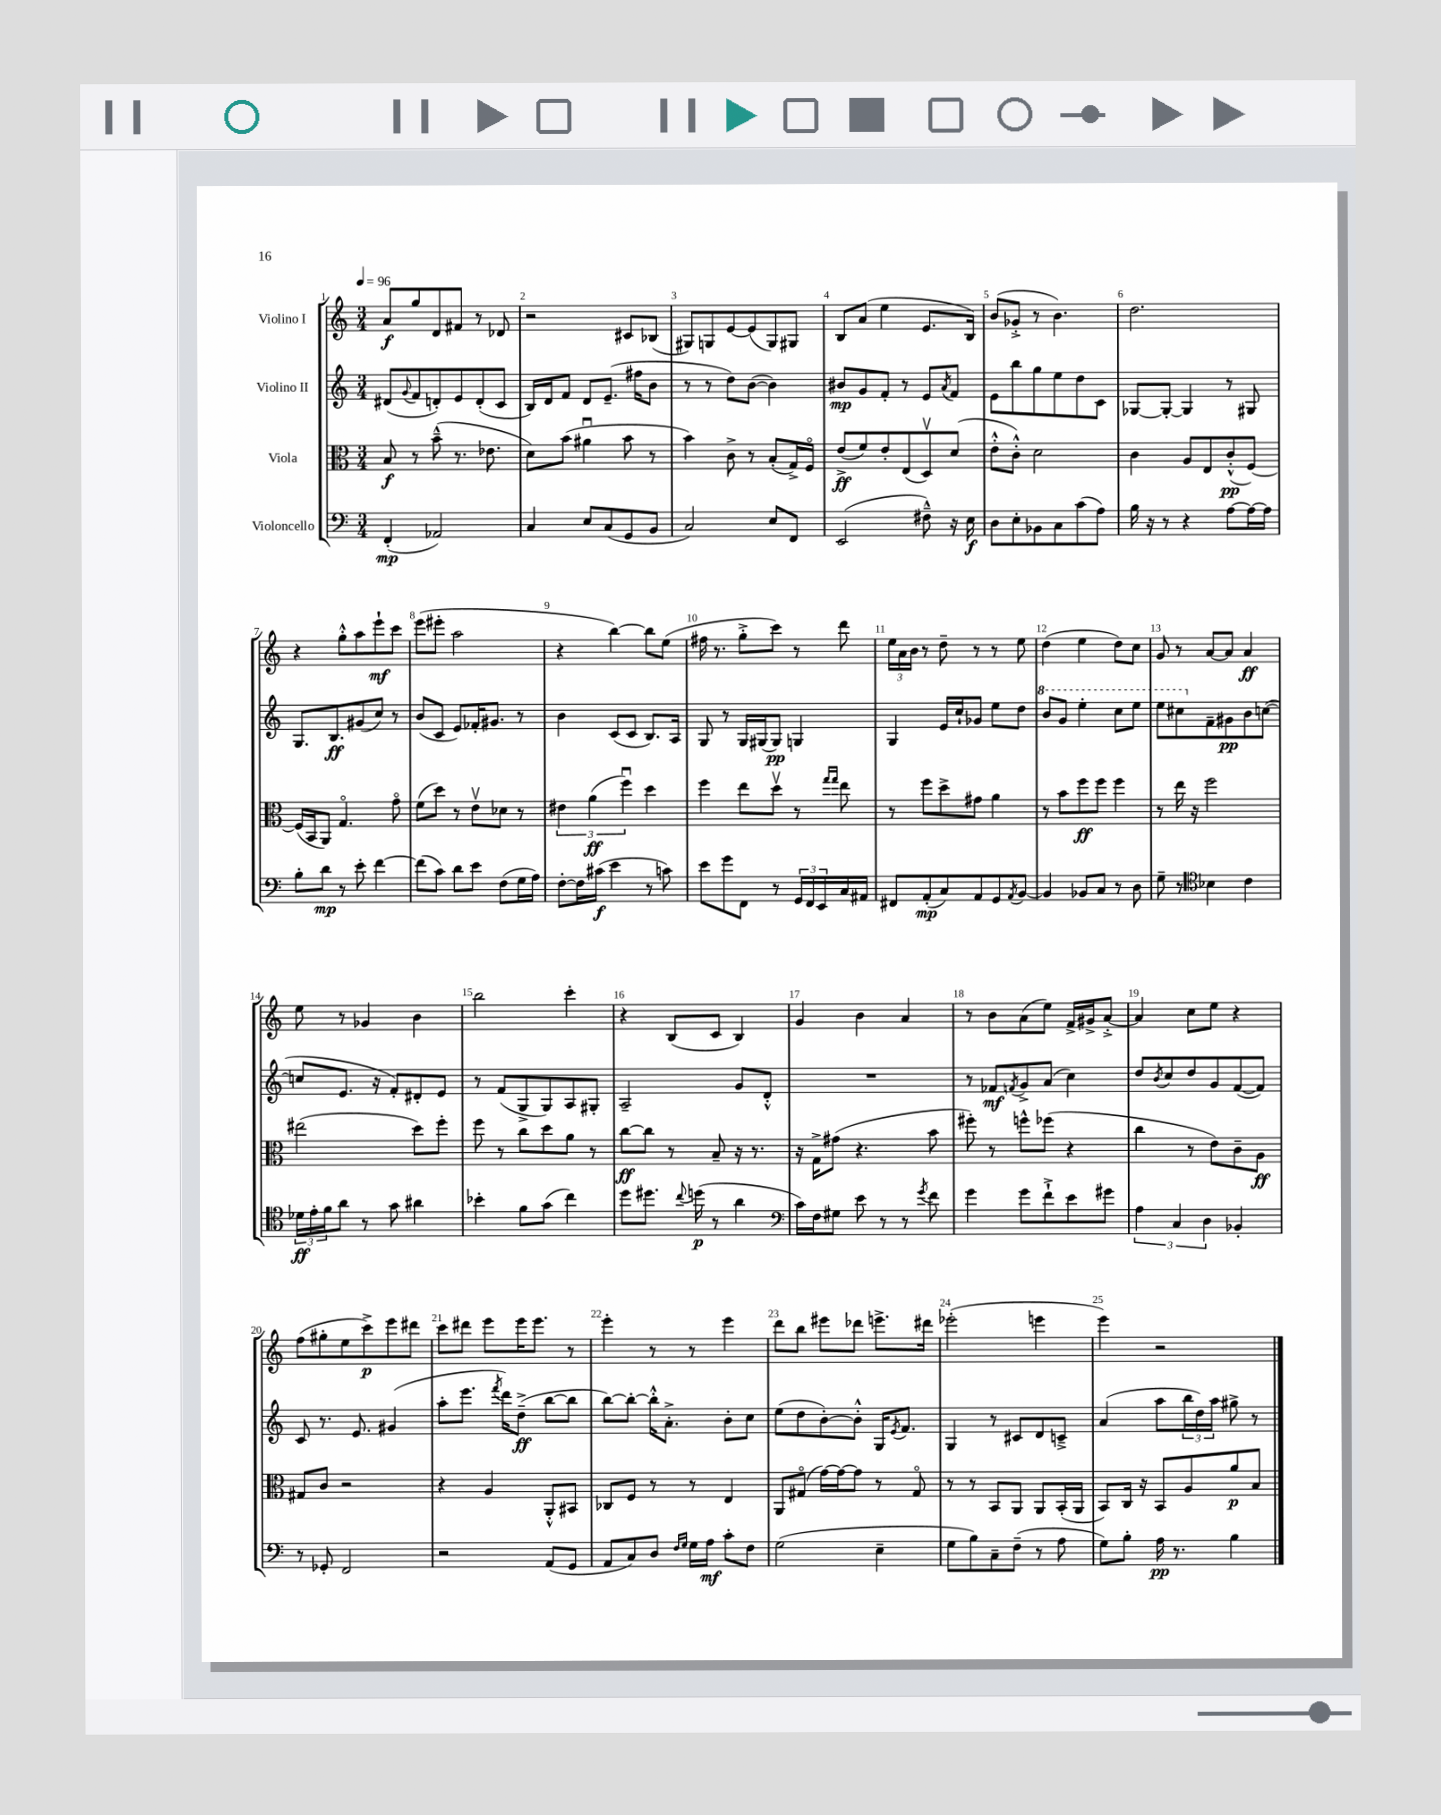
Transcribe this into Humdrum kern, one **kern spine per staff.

**kern	**kern	**kern	**kern
*staff4	*staff3	*staff2	*staff1
*clefF4	*clefC3	*clefG2	*clefG2
*k[]	*k[]	*k[]	*k[]
*M3/4	*M3/4	*M3/4	*M3/4
*MM96	*MM96	*MM96	*MM96
(4FF'/	8B/	(8d#/L	8a/L
.	.	8qqg/	.
.	8r	8f/	8gg/
2AA-/)	(8b~^^\	8d'/)	8d/
.	8.r	8e/	8f#/J
.	.	(8d'/	8r
.	8.e-\	.	.
.	.	8c/J	8d-/
=	=	=	=
4C/	8d\L)	16B/LL)	2r
.	.	16d/J	.
.	(8b\J	8f/J	.
8E/L	4a#u\	8d/L	.
(8C/	.	(8.e~/J	.
8GG/	8b\	.	8c#/L
.	.	16ff#\LK	.
8BB/J	8r	8b\J	(8B-/J
=	=	=	=
2C/)	4b\)	8r	8G#/L)
.	.	8r	8G/
.	8c^\	8dd\L)	[8e/
.	8r	([8b\J	(8e/]
8E/L	(8B'/L	4b\])	8G/)
8FF/J	16G^/L)	.	8G#/J
.	16Fo/JJ	.	.
=	=	=	=
(2EE/	(8e^/L	8b#/L	8B/L
.	8f/)	8g/	(8a/J
.	8e'/	8f'/J	4ee\
.	(8E/	8r	.
8F#~^^\)	8Dv/)	8e/L	8.e/L
.	.	8qa/	.
16r	(8d/J	8f/J	.
16E\	.	.	16B/Jk)
=	=	=	=
8D\L	8e'^^\L	8e\L	(8b/L
8E'\	8c'^^\J)	8bb\	8g-'^/J
8BB-\	2d\	8gg\	8r
8C\	.	8ee\	4.b\)
(8c\	.	8dd\	.
8A\J)	.	8c\J	.
=	=	=	=
16B\	4c\	[8G-/L	2.dd\
16r	.	.	.
8r	.	8G-'/_J	.
4r	8A/L	4G-/]	.
.	8E/	.	.
[8A\L	(8c'^^/	8r	.
16A\_L	[8F/J)	8G#/	.
16A\]JJ	.	.	.
=	=	=	=
8B'\L	(16F/]LL	8.G/L	4r
.	16BB/J	.	.
8d\J	8AA/J)	.	.
.	.	8.B/	.
8r	4.Go/	.	8gg'^^\L
8e'\	.	(8g#/	8aa\
[4f\	.	8cc/J)	8eee`\
.	8go\	8r	8ccc\J
=	=	=	=
(8f\]L	(8f\L	(8b/L	(8eee\L
8c\J)	8dd\J)	8c/J	8eee#'\J
8d\L	8r	8e/L)	2aa\
8e\J	8ev\L	16f-'/K	.
.	.	8.g#/J	.
(8F\L	8d-\J	.	.
16G\L	8r	8r	.
16A\JJ)	.	.	.
=	=	=	=
[8F'\L	6e#\	4b\	4r
16F\]L	.	.	.
.	(6a\	.	.
(16c#\JJ	.	.	.
4e\	.	(8c/L	[4bb\)
.	6ffu\)	.	.
.	.	8c/J	.
8r	4dd\	8.B/L)	8bb\]L
8c\)	.	.	(8ee\J
.	.	16A/Jk	.
=	=	=	=
8e\L	4ff\	8G/	16ff#\
.	.	.	8.r
8g\	.	8r	.
8FF\J	8ee\L	16G/LL	8gg'^\L
.	.	(16G#/J	.
8r	8ddv\J	8G#/J)	8ccc\J)
24GG/LL	8r	4G/	8r
24FF/	.	.	.
24EE/	.	.	.
.	16qqgg/LL	.	.
.	16qqgg/JJ	.	.
16C/	8ee\	.	8ddd\
16AA#/JJ	.	.	.
=	=	=	=
8FF#/L	8r	4G/	24ee\LL
.	.	.	24a\
.	.	.	24b\JJ
(8AA'/	8ff\L	.	8r
8C/)	8dd^\	16e/LL	8dd~\
.	.	16cc`/J	.
8AA/	8g#\J	8g-/J	8r
8GG/	4a\	8ee\L	8r
8qAA/	.	.	.
[8BB/J	.	8dd\J	8ee\
=	=	=	=
4BB/]	8r	8bb/L	(4dd\
.	8b\L	8gg/J	.
8BB-/L	8ff\	4eee'\	4ee\
8C/J	8ff\J	.	.
8r	4ff\	8ccc\L	8dd\L)
8D\	.	8eee\J	8cc\J
=	=	=	=
8G~\	8r	8eee\L	8g/
8r	16ee\	8ccc#\	8r
.	16r	.	.
*clefC4	*	*	*
4B-\	2ff\	8f~\	[8a/L
.	.	8g#\	8a/]J
4c\	.	8b\	4a/
.	.	([8cc\J	.
=	=	=	=
24d-\LL	(2ee#\	8cc/]L	8ee\
24e'\	.	.	.
24f\J	.	.	.
8a\J	.	8.e/J	8r
8r	.	.	4g-/
.	.	16r	.
8g\	.	8f'/L)	.
4a#\	8dd\L)	8d#'/	4b\
.	8ff'\J	8e/J	.
=	=	=	=
4b-'\	8ff\	8r	2bb\
.	8r	(8f/L	.
8f\L	8cc\L	8G^/	.
(8g\J	8dd\	8G/)	.
4cc\)	8a\J	8A/	4ccc'\
.	8r	8G#'/J	.
=	=	=	=
8dd\L	[8cc\L	2A~/	4r
8.dd#\J	8cc\]J	.	.
.	8r	.	(8B/L
8qqcc/	.	.	.
(16dd\	.	.	.
8r	8B~/	.	8c/J
4a\	16r	8g/L	4B/)
.	8.r	.	.
.	.	8d'^^/J	.
=	=	=	=
*clefF4	*	*	*
16c\LL)	16r	2.r	4g/
16F\J	16G^\LK	.	.
8G#\J	(8g#\J	.	.
8e\	4.r	.	4b\
8r	.	.	.
8r	.	.	4a/
8qg/	.	.	.
8f\	8b\	.	.
=	=	=	=
4g\	8ff#'\)	8r	8r
.	8r	8f-/L	8b\L
.	.	8qf/	.
8g\L	8ff^^\L	8g^/	(8a\
8f`^\	(8ff-\J	(8a/J	8ee\J)
8e\	4r	4cc\)	16f^/LL
.	.	.	16g#^/J
8g#\J	.	.	[8a'^/J
=	=	=	=
6A\	4cc\	8dd/L	4a/]
.	.	8qb/	.
.	.	8cc/	.
6C/	.	.	.
.	8r	8dd/	8cc\L
6D\	.	.	.
.	8e\L)	8g/	8ee\J
4BB-'/	8c~\	([8f/	4r
.	8A\J	8f/]J)	.
=	=	=	=
8r	8G#/L	8c/	(8ff\L
8GG-'/	8c/J	8.r	8gg#'\
2FF/	2r	.	8ee\
.	.	8.e/	.
.	.	.	8ccc^\)
.	.	(4g#/	8eee\
.	.	.	8ddd#\J
=	=	=	=
2r	4r	8aa'\L	8ccc\L
.	.	8.eee\J	8ddd#\J
.	4A/	.	8eee\L
.	.	8qfff/	.
.	.	16ddd\LK)	.
.	.	(8dd~^\J	16eee\K
.	.	.	8.eee\J
(8AA/L	8AA'^^/L	[8bb\L	.
8GG/J	8BB#/J	8bb\]J	8r
=	=	=	=
8AA/L	8C-/L	[8bb\L)	4eee'\
8C/)	8F/J	8bb'\_J	.
8D/J	8r	16bb'^^\]LK	8r
.	.	8.a'^\J	.
16qqF/LL	.	.	.
16qqG/JJ	.	.	.
16G\LL	8r	.	8r
16A\JJ	.	.	.
8c'\L	4E/	8b'\L	4eee\
8F\J	.	8cc\J	.
=	=	=	=
(2G\	8AA/L	(8ee\L	8ddd\L
.	(8G#o/J	8dd\	8bb\J
.	[16g\LL)	[8b'\)	8eee#\L
.	16g\_J	.	.
.	8g\]J	8b'^^\]J	8ddd-\J
4E~\	8r	16G/LK	8.eee^\L
.	.	8qe/	.
.	.	8.f/J	.
.	8G#o/	.	.
.	.	.	16ddd#\Jk
=	=	=	=
8G\L	8r	4G/	(2eee-'\
8B\)	8r	.	.
8C~\	8BB/L	8r	.
(8F~\J	8AA/J	8c#/L	.
8r	8AA/L	8d/	4eee\
8A\	(16BB'/L	8c~^/J	.
.	16AA/JJ	.	.
=	=	=	=
8G\L)	8BB/L)	(4a/	4eee\)
8B'\J	16C/Jk	.	.
.	16r	.	.
16A\	8BB/L	8aa\L	2r
8.r	.	.	.
.	8A/	24bb\L	.
.	.	24dd\)	.
.	.	24aa\JJ	.
4B\	8a/	8gg#^\	.
.	8B/J	8r	.
==	==	==	==
*-	*-	*-	*-
